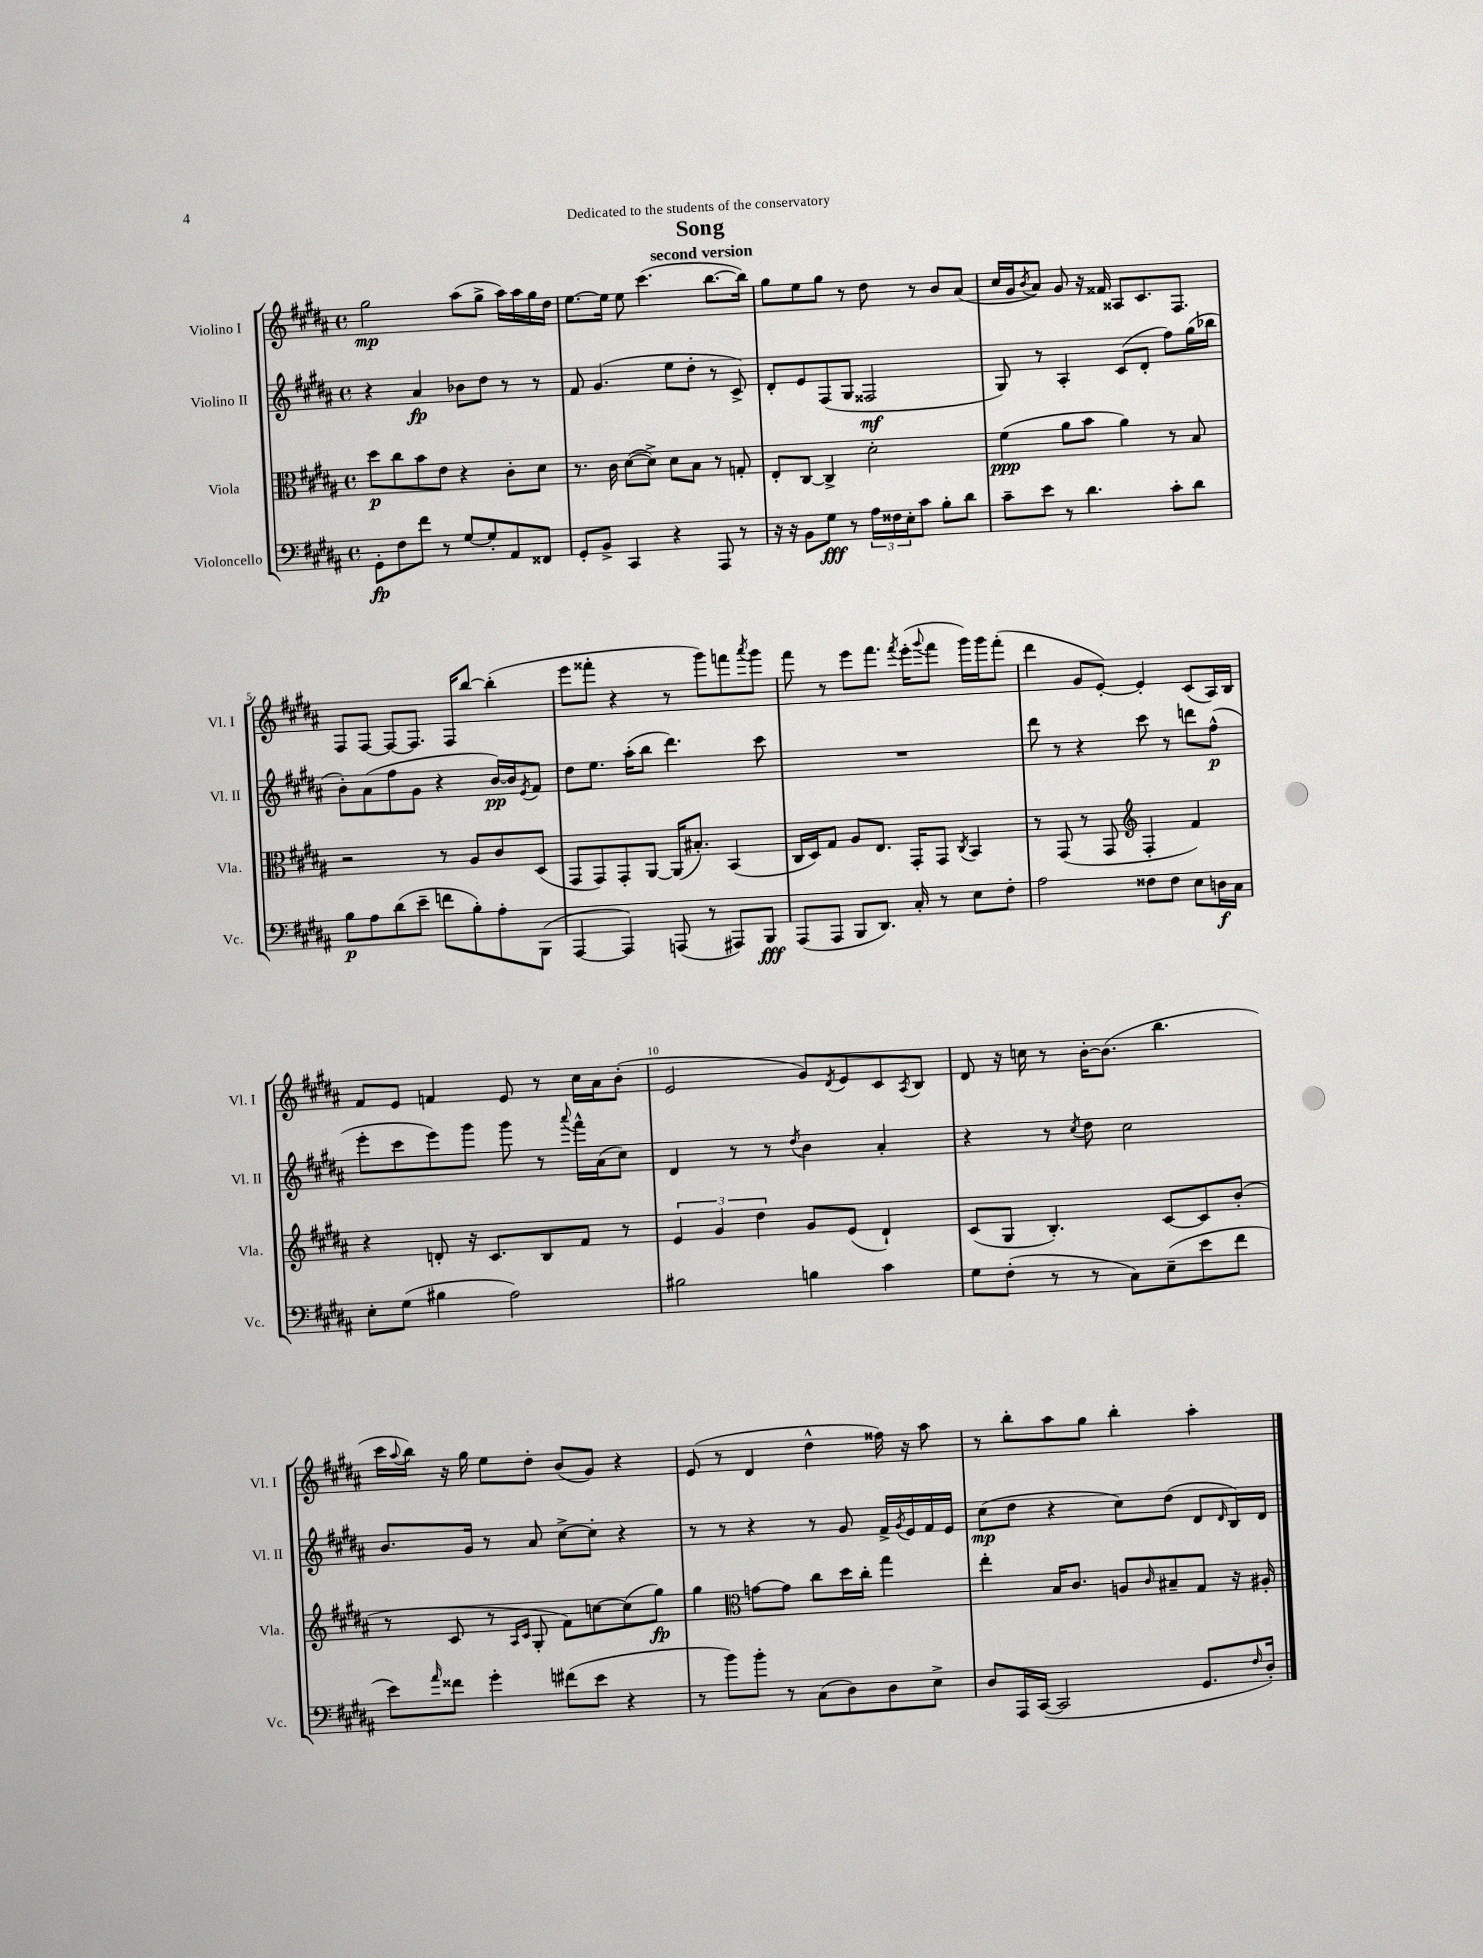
\header { title = "Song" subtitle = "second version" dedication = "Dedicated to the students of the conservatory" }
<<
\new StaffGroup <<
\new Staff = "s0" \with { instrumentName = "Violino I" shortInstrumentName = "Vl. I" } {
    \clef treble \key b \major \defaultTimeSignature \time 4/4
    gis''2\mp ais''8( gis''8-> ais''16) ais''16 gis''16 dis''16 |
    e''8.~ e''16 e''8 cis'''4.( b''8.~ b''16) |
    gis''8 e''8 gis''8 r8 dis''8 r8 b'8 ais'8( |
    cis''16 gis'16 \acciaccatura { b'8 } ais'8) gis'8 r16 fisis'16 aisis8 cis'8. fis8. |
    fis8 fis8~ fis8~ fis8. fis16 b''8~ b''4-.( |
    e'''8 fisis'''8-. r4 r8 gis'''8) f'''8 \acciaccatura { ais'''8 } gis'''8 |
    fis'''8 r8 e'''8 fis'''8. \acciaccatura { fis'''8 } e'''16-.( \appoggiatura { gis'''8 } fis'''8 gis'''16) gis'''16 fis'''8-.( |
    dis'''4 gis'8 e'8~-.) e'4-. cis'8( ais16) b16 |
    fis'8 e'8 f'4 e'8 r8 cis''16 ais'16 b'8-.( |
    e'2 gis'8) \acciaccatura { dis'8 } e'8 cis'8 \acciaccatura { ais8 } b8 |
    dis'8 r16 c''16 r8 b'16~-. b'8.( b''4. |
    cis'''16 \appoggiatura { ais''8 } b''16) r16 gis''16 e''8 dis''8-. b'8( gis'8) r4 |
    e'8( r8 dis'4 dis''4-^ fisis''16) r16 ais''8 |
    r8 b''8-. ais''8 gis''8 b''4-. ais''4-. \bar "|." |
}
\new Staff = "s1" \with { instrumentName = "Violino II" shortInstrumentName = "Vl. II" } {
    \clef treble \key b \major \defaultTimeSignature \time 4/4
    r4 ais'4\fp bes'8 dis''8 r8 r8 |
    fis'8 gis'4.( e''8 dis''8-. r8 cis'8->) |
    dis'8-. e'8 fis8( gis8 fisis2\mf |
    gis8) r8 ais4-. cis'8( dis'8-. fis''8) gis''16( bes''16 |
    b'8-.) ais'8( fis''8 gis'8 r4 b'16~\pp) b'16 \acciaccatura { e'8 } fis'8 |
    dis''8 e''8. ais''16-.( b''8 dis'''4.) cis'''8 |
    R1 |
    dis'''8 r8 r4 cis'''8 r8 d'''8 fis''8-^\p( |
    e'''8-. cis'''8 e'''8) gis'''8 gis'''8 r8 \appoggiatura { ais'''8 } fis'''16-^ ais'16( cis''8) |
    dis'4 r8 r8 \acciaccatura { dis''8 } b'4 ais'4-. |
    r4 r8 \acciaccatura { cis''8 } dis''8 cis''2 |
    b'8. gis'16 r8 ais'8 cis''8~-> cis''8-. r4 |
    r8 r8 r4 r8 gis'8 fis'16-> \acciaccatura { gis'8 } e'16 fis'16 e'16 |
    cis''8\mp( dis''8 r4 cis''8) dis''8( dis'8 \grace { dis'16 } b16) dis'16 \bar "|." |
}
\new Staff = "s2" \with { instrumentName = "Viola" shortInstrumentName = "Vla." } {
    \clef alto \key b \major \defaultTimeSignature \time 4/4
    dis''8\p cis''8 b'8 e'8 r4 cis'8-. dis'8 |
    r8. cis'16 dis'8~( dis'8->) dis'8 b8 r8 g8-. |
    e8-. cis8~ cis4-> dis'2-. |
    fis'4\ppp( ais'8 b'8 ais'4) r8 b8 |
    r2 r8 ais8 cis'8 dis8( |
    gis,8 gis,8) gis,8-. ais,8~ ais,16( bis8.-.) b,4( |
    cis16 dis16) gis8 ais8 e8. gis,16-. gis,8 \acciaccatura { cis8 } b,4 |
    r8 gis,8( r8 gis,8 \clef treble fis4-. fis'4) |
    r4 d'8-. r16 cis'8. b8 fis'8 r8 |
    \tuplet 3/2 { e'4 gis'4 dis''4 } gis'8 e'8( dis'4-!) |
    cis'8( gis8 b4.-.) cis'8~ cis'8 b'8-.( |
    r8 cis'8 r8 \grace { ais16 cis'16 } gis8-. fis'8) c''8~ c''8( gis''8\fp) |
    gis''4 \clef alto g'8~ g'8 cis''8 dis''16 cis''16-. gis''4 |
    e''4-. b16 cis'8. a8 \grace { cis'16 } bis8-- gis8 r16 ais16-. \bar "|." |
}
\new Staff = "s3" \with { instrumentName = "Violoncello" shortInstrumentName = "Vc." } {
    \clef bass \key b \major \defaultTimeSignature \time 4/4
    gis,8-.\fp fis8 fis'8 r8 gis8~ gis8-. ais,8 fisis,8 |
    gis,8-. b,8-> cis,4 r4 ais,,8 r8 |
    r16 r16 b,8 gis8\fff r8 \tuplet 3/2 { ais16 fisis16 e16-. } cis'8 b8-. dis'8 |
    cis'8-- e'8 r8 dis'4. cis'8-. dis'8 |
    b8\p ais8 dis'8( e'8-- f'8 b8-.) ais8-. b,,8( |
    ais,,4~ ais,,4) a,,8( r8 ais,,8) b,,8\fff |
    ais,,8( ais,,8 b,,8 dis,8.) cis16-. r8 e8 fis8-. |
    ais2 fisis8 fisis8 e8 d16\f cis16 |
    e8-. gis8( bis4 ais2) |
    bis2 b4 cis'4 |
    gis8 fis8-.( r8 r8 cis8) e8--( e'8 fis'8 |
    e'8) \grace { ais'16 } fisis'8 gis'4-. fis'8( e'8 r4 |
    r8 b'8) b'8-. r8 cis8( dis8) dis8 e8-> |
    dis8 ais,,16 cis,16~( cis,2 gis,8. \grace { fis16 } dis16-.) \bar "|." |
}
>>
>>
\layout { \context { \Score \override BarNumber.break-visibility = ##(#f #t #t) barNumberVisibility = #(every-nth-bar-number-visible 5) } }
